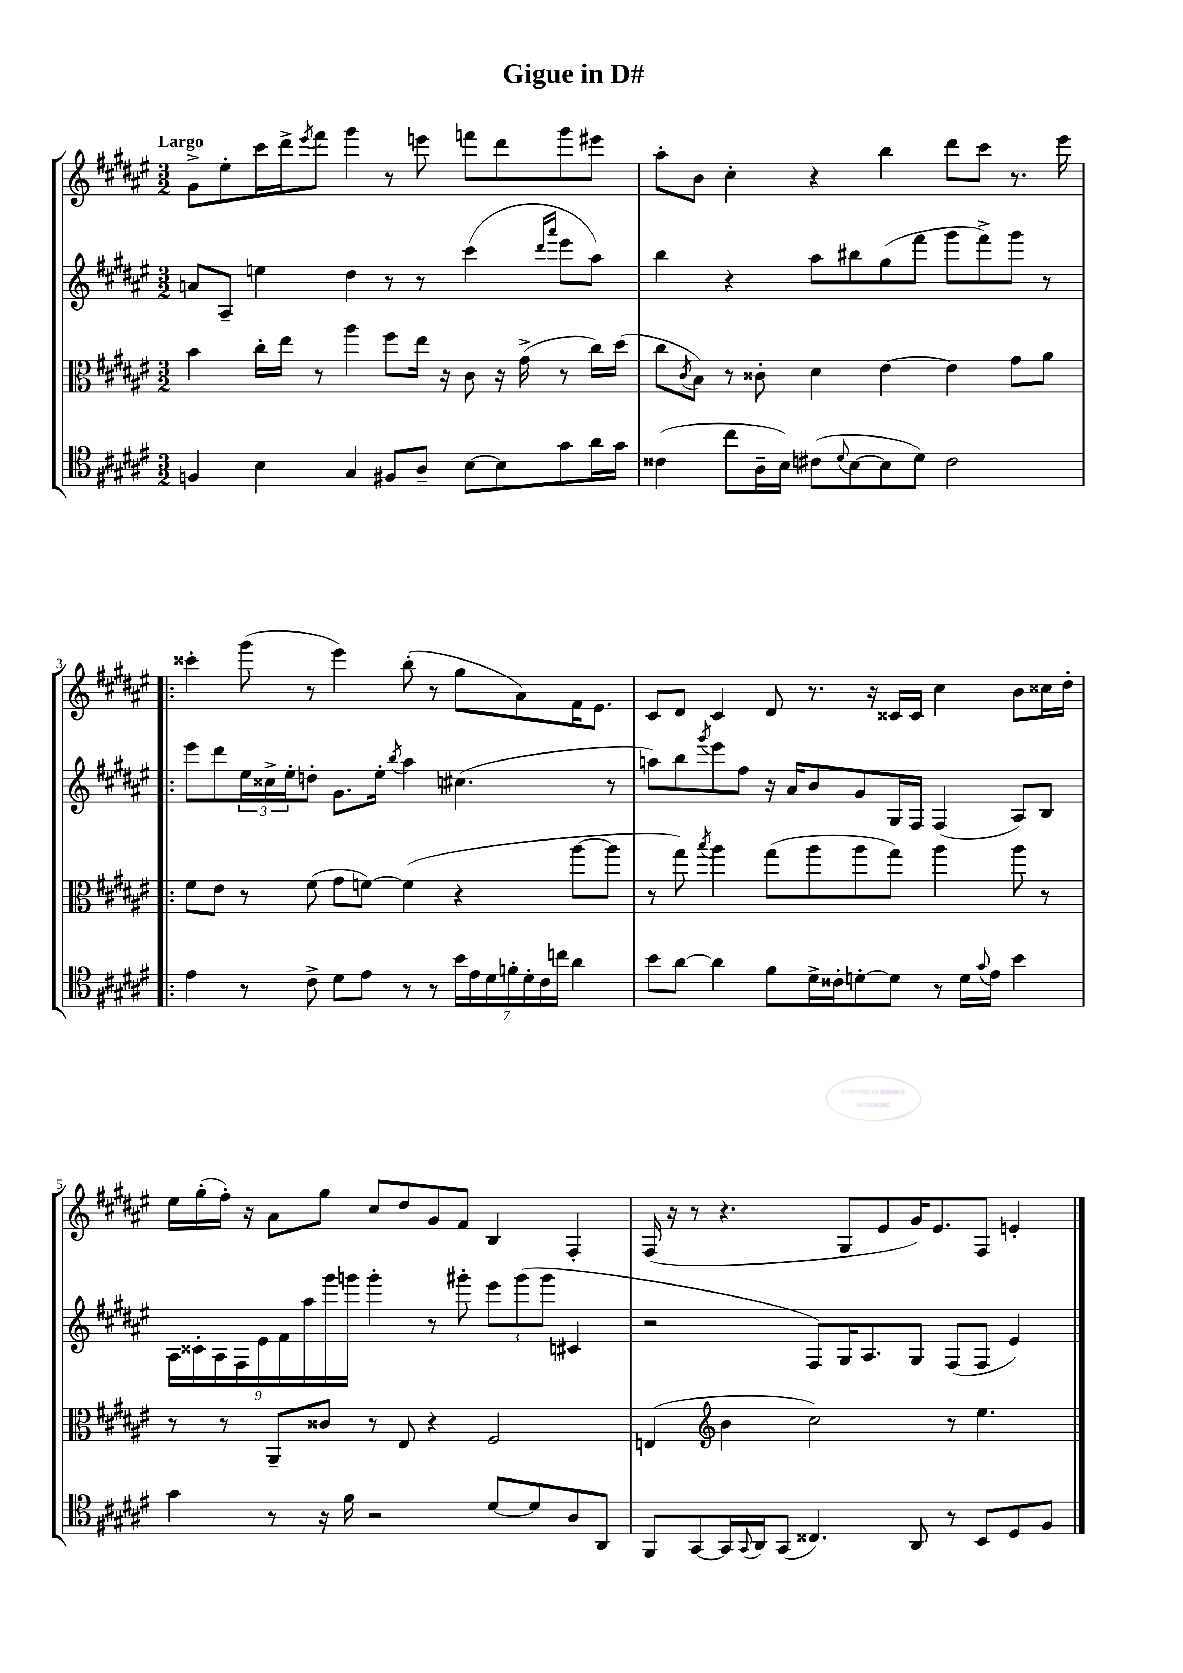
\header { title = "Gigue in D#" }
<<
\new StaffGroup <<
\new Staff = "s0" {
    \clef treble \key fis \major \numericTimeSignature \time 3/2 \tempo "Largo"
    gis'8-> eis''8-. cis'''16 dis'''16-> \acciaccatura { eis'''8 } fis'''8 gis'''4 r8 e'''8 f'''8 dis'''8 gis'''8 eis'''8 |
    ais''8-. b'8 cis''4-. r4 b''4 dis'''8 cis'''8 r8. eis'''16 |
    \bar ".|:" cisis'''4-. gis'''8( r8 eis'''4) b''8-.( r8 gis''8 ais'8) fis'16 eis'8. |
    cis'8 dis'8 cis'4 dis'8 r8. r16 cisis'16 cisis'16 cis''4 b'8 cisis''16 dis''16-. |
    eis''16 gis''16-.( fis''16-.) r16 ais'8 gis''8 cis''8 dis''8 gis'8 fis'8 b4 fis4-. |
    fis16( r16 r8 r4. gis8 eis'8 gis'16) eis'8. fis8 e'4-. \bar "|." |
}
\new Staff = "s1" {
    \clef treble \key fis \major \numericTimeSignature \time 3/2
    a'8 ais8-- e''4 dis''4 r8 r8 cis'''4( \grace { dis'''16 ais'''16 } eis'''8 ais''8) |
    b''4 r4 ais''8 bis''8 gis''8( fis'''8 gis'''8 fis'''8->) gis'''8 r8 |
    \bar ".|:" eis'''8 dis'''8 \tuplet 3/2 { eis''16 cisis''16-> eis''16-. } d''8-. gis'8. eis''16-. \acciaccatura { b''8 } ais''4 cis''4.( r8 |
    a''8) b''8 \acciaccatura { gis'''8 } eis'''8 fis''8 r16 ais'16 b'8 gis'8 gis16 fis16 fis4( ais8) b8 |
    \tuplet 9/8 { ais16 cisis'16-. ais16 fis16 eis'16 fis'16 ais''16 gis'''16 g'''16 } g'''4-. r8 gis'''8-. \tuplet 3/2 { eis'''8 gis'''8( gis'''8 } cis'4 |
    r2 fis8) gis16 ais8. gis8 fis8( fis8 eis'4) \bar "|." |
}
\new Staff = "s2" {
    \clef alto \key fis \major \numericTimeSignature \time 3/2
    b'4 cis''16-. eis''16 r8 ais''4 fis''8 eis''16 r16 cis'8 r16 gis'16->( r8 cis''16) dis''16( |
    cis''8 \acciaccatura { cis'8 } b8) r8 cisis'8-. dis'4 eis'4~ eis'4 gis'8 ais'8 |
    \bar ".|:" fis'8 eis'8 r8 fis'8( gis'8 f'8~) f'4( r4 ais''8~ ais''8 |
    r8 gis''8) \acciaccatura { b''8 } ais''4 gis''8( ais''8 ais''8 gis''8) ais''4 ais''8 r8 |
    r8 r8 ais,8-- cisis'8 r8 eis8 r4 fis2 |
    e4( \clef treble b'4 cis''2) r8 eis''4. \bar "|." |
}
\new Staff = "s3" {
    \clef tenor \key fis \major \numericTimeSignature \time 3/2
    f4 b4 gis4 fis8 ais8-- b8~ b8 gis'8 ais'16 gis'16 |
    cisis'4( cis''8 ais16-- b16) cis'8( \appoggiatura { dis'8 } b8~ b8 dis'8) cis'2 |
    \bar ".|:" eis'4 r8 cis'8-> dis'8 eis'8 r8 r8 \tuplet 7/4 { b'16 eis'16 dis'16 f'16-. dis'16-. cis'16 c''16 } ais'4 |
    b'8 ais'8~ ais'4 fis'8 dis'16-> cisis'16-. d'8~-. d'8 r8 d'16 \appoggiatura { gis'8 } eis'16 b'4 |
    gis'4 r8 r16 fis'16 r2 dis'8~ dis'8 ais8 ais,8 |
    fis,8 gis,8~ gis,16 \appoggiatura { gis,8 } ais,16 gis,8( cisis4.) ais,8 r8 b,8 dis8 fis8 \bar "|." |
}
>>
>>
